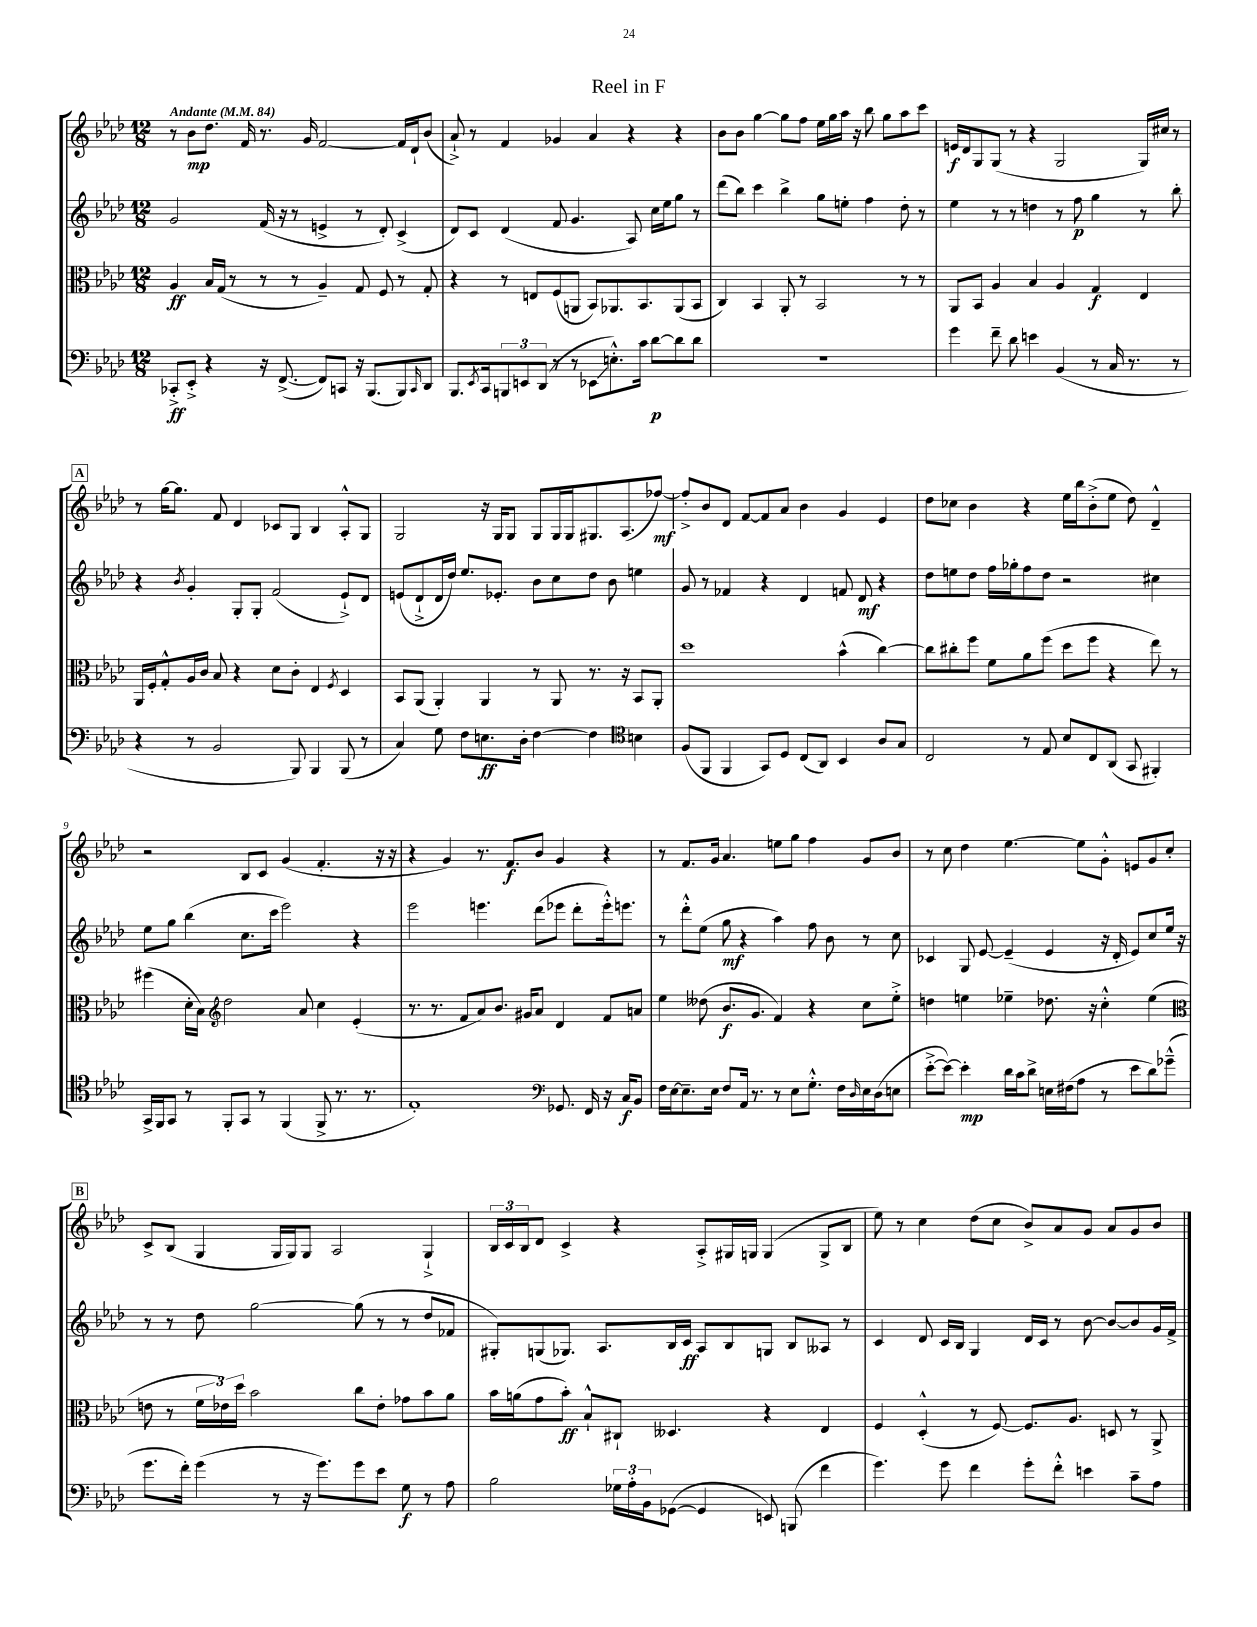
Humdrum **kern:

**kern	**kern	**kern	**kern
*staff4	*staff3	*staff2	*staff1
*clefF4	*clefC3	*clefG2	*clefG2
*k[b-e-a-d-]	*k[b-e-a-d-]	*k[b-e-a-d-]	*k[b-e-a-d-]
*M12/8	*M12/8	*M12/8	*M12/8
*MM84	*MM84	*MM84	*MM84
8CC-'^/L	4A-/	2g/	8r
8EE-'^/J	.	.	8b-\L
4r	16B-/LL	.	8.dd-\J
.	(16G/JJ	.	.
.	8r	.	.
.	.	.	16f/
16r	8r	(16f/	8.r
([8.FF^/	.	16r	.
.	8r	8r	.
.	.	.	16g/
8FF/]L)	4A-~/)	4e^/	[2f/
8CC/J	.	.	.
16r	8G/	8r	.
(8.BBB-/L	.	.	.
.	8F/	8d-'/)	.
8BBB-/)	8r	(4c^/	16f/]LL
.	.	.	16d-`/J
16qqCC/	.	.	.
8DD-/J	8G'/	.	(8b-/J
=	=	=	=
8.BBB-/L	4r	8d-/L)	8a-`^/)
.	.	8c/J	8r
8qEE-/	.	.	.
16CC/k	.	.	.
12BBB/	8r	(4d-/	4f/
12EE/	.	.	.
.	8E/L	.	.
(12DD-/J	.	.	.
8r	(8F/	8f/	4g-/
8r	8AA/J	4.g/	.
8EE-\L	8BB-/L)	.	4a-/
8.E'^^\)	8.AA-/	.	.
.	.	8A-/)	4r
16c\Jk	8.BB-/	.	.
[8d-\L	.	16cc\LL	.
.	.	16ee-\J	.
8d-\]	(8AA-/	8gg\J	4r
8d-\J	8BB-/J	8r	.
=	=	=	=
1.r	4C/)	(8ddd-\L	8b-\L
.	.	8bb-\J)	8b-\J
.	4BB-/	4ccc\	[4gg\
.	8AA-'/	4bb-^\	8gg\]L
.	8r	.	8ff\J
.	2BB-/	8gg\L	16ee-\LL
.	.	.	16gg\
.	.	8ee'\J	16aa-\JJ
.	.	.	16r
.	.	4ff\	8bb-\
.	.	.	8gg\L
.	8r	8dd-'\	8aa-\
.	8r	8r	8ccc\J
=	=	=	=
4g\	8AA-/L	4ee-\	16e/LL
.	.	.	16d-/J
.	8BB-/J	.	8G/
8f~\	4A-/	8r	(8G/J
8d-\	.	8r	8r
4e\	4B-/	4dd\	4r
(4BB-/	4A-/	8r	2G/
.	.	8ff\	.
8r	4G/	4gg\	.
16C/	.	.	.
8.r	.	.	.
.	4E-/	8r	16G/LL)
.	.	.	16cc#/JJ
8r	.	8bb-'\	8r
=	=	=	=
4r	16AA-/LL	4r	8r
.	16F'/J	.	.
.	8G'^^/	.	[16gg\LK
.	.	.	8.gg\]J
.	.	8qb-/	.
8r	16A-/L	4g'/	.
.	16c/JJ	.	.
2BB-/	8B-/	.	8f/
.	4r	8G'/L	4d-/
.	.	8G'/J	.
.	8d-\L	(2f/	8c-/L
8BBB-/)	8c'\J	.	8G/J
4BBB-/	4E-/	.	4B-/
.	8qF/	.	.
(8BBB-/	4D-/	8e-`^/L)	8A-'^^/L
8r	.	8d-/J	8G/J
=	=	=	=
4C/)	8BB-/L	(8e/L	2G/
.	(8AA-/J	8d-`^/	.
8G\	4AA-'/)	16d-/L	.
.	.	16dd-/JJ)	.
8F\L	.	8.ee-/L	.
8.E\	4AA-/	.	16r
.	.	8.e-'/J	16G/LK
.	.	.	8G/J
16D-'\Jk	.	.	.
[4F\	8r	8b-\L	8G/L
.	8AA-/	8cc\	16G/L
.	.	.	16G/J
4F\]	8.r	8dd-\J	8.G#/
.	.	8b-\	.
.	16r	.	(8.A-/
*clefC4	*	*	*
4B\	8BB-/L	4ee\	.
.	8AA-'/J	.	[8ff-/J)
=	=	=	=
(8F/L	1dd-	8g/	8ff-'^/]L
8FF/J	.	8r	8b-/
4FF/	.	4f-/	8d-/J
.	.	.	[8f/L
8GG/L)	.	4r	8f/]
8D-/J	.	.	8a-/J
(8C/L	.	4d-/	4b-\
8AA-/J)	.	.	.
4BB-/	(4b-^^\	8f/	4g/
.	.	8d-/	.
8A-/L	[4cc\)	4r	4e-/
8G/J	.	.	.
=	=	=	=
2C/	8cc\]L	8dd-\L	8dd-\L
.	8cc#'\	8ee\	8cc-\J
.	8ff\J	8dd-\J	4b-\
.	8f\L	16ff\LL	.
.	.	16gg-'\J	.
8r	8a-\	8ff\	4r
8E-/	(8ff\J	8dd-\J	.
8B-/L	8dd-\L	2r	16ee-\LL
.	.	.	16bb-\J
8C/	8ff\J	.	(8b-'^\
(8AA-/J	4r	.	8ee-\J
8GG/	.	.	8dd-\)
4FF#'/)	8ee-\)	4cc#\	4d-~^^/
.	8r	.	.
=	=	=	=
16GG^/LL	(4ff#\	8ee-\L	2r
16FF/J	.	.	.
8GG/J	.	8gg\J	.
8r	16d-'\LL	(4bb-\	.
.	16B-\JJ)	.	.
*	*clefG2	*	*
8FF'/L	2dd-\	.	.
8GG/J	.	8.cc\L	8B-/L
8r	.	.	8c/J
.	.	16ccc\Jk	.
(4FF/	.	2eee-\)	(4g/
.	8a-/	.	.
8FF^/	4cc\	.	4.f'/
8.r	.	.	.
.	(4e-'/	4r	.
8.r	.	.	.
.	.	.	16r
.	.	.	16r
=	=	=	=
1E-')	8.r	2eee-\	4r
.	8.r	.	.
.	.	.	4g/)
.	8f/L	.	.
.	8a-/)	4.eee\	8.r
.	8.b-/J	.	.
.	.	.	8.f/L
.	16g#/LK	.	.
.	8a-/J	(8ddd-\L	8b-/J
*clefF4	*	*	*
8.GG-/	4d-/	8eee-\J	4g/
.	.	8ddd-'\L	.
16FF/	.	.	.
16r	8f/L	16eee-'^^\k)	4r
16C/LK	.	8.eee\J	.
8BB-/J	8a/J	.	.
=	=	=	=
16F\LL	4ee-\	8r	8r
[16E-\J	.	.	.
8.E-~\]	.	8ddd-'^^\L	8.f/L
.	(8dd--\	(8ee-\J	.
16E-\Jk	.	.	16g/Jk
8F/L	8.b-/L	8gg\	4.a-/
16AA-/Jk	.	4r	.
8.r	8.g/J	.	.
8r	4f/)	4aa-\)	8ee\L
8E-\L	.	.	8gg\J
8.G'^^\J	4r	8ff\	4ff\
.	.	8b-\	.
16F\LL	.	.	.
16qqD-/	.	.	.
16E-\	8cc\L	8r	8g/L
(16D-\J	.	.	.
8E\J	8ee-'^\J	8cc\	8b-/J
=	=	=	=
[8e-'^\L	4dd\	4c-/	8r
8e-\_J)	.	.	8cc\
4e-'\]	4ee\	8G/	4dd-\
.	.	[8e-/	.
16d-\LL	4ee-~\	(4e-~/]	[4.ee-\
16c\J	.	.	.
8d-^\J	.	.	.
16E\LL	8.dd-\	4e-/	.
(16F#\J	.	.	.
8A-\J	.	.	8ee-\]L
.	16r	.	.
8r	4cc'^^\	16r	8g'^^\J
.	.	16d-'/	.
8e-\L	.	8e-/L)	8e/L
8d-\)	(4ee-\	8cc/	8g/
(8g-~^^\J	.	16ee-/Jk	8cc'/J
.	.	16r	.
=	=	=	=
*	*clefC3	*	*
8.g\L	8e\	8r	8c^/L
.	8r	8r	(8B-/J
16f'\Jk)	.	.	.
(4g\	24f\LL	8dd-\	4G/
.	24e-\)	.	.
.	24dd-\JJ	.	.
.	2b-\	[2gg\	.
8r	.	.	16G/LL
.	.	.	16G/J)
16r	.	.	8G/J
8.g\L)	.	.	.
.	.	.	2A-/
8g\	8cc\L	(8gg\]	.
8e-\J	8e-'\J	8r	.
8G\	8g-\L	8r	.
8r	8b-\	8dd-/L	4G`^/
8A-\	8a-\J	8f-/J	.
=	=	=	=
2B-\	16b-\LL	8G#'/L)	24B-/LL
.	.	.	24c/
.	(16a\J	.	.
.	.	.	24B-/J
.	8g\	(8G/	8d-/J
.	8b-'\J)	8.G-/J)	4c^/
.	8B-`^^/L	.	.
.	.	8.A-/L	.
24G-\LL	8C#`/J	.	4r
24A-'\	.	.	.
24BB-\J	.	.	.
([8GG-\J	4.D--/	16B-/L	.
.	.	16c/JJ	.
4GG-/]	.	8A-/L	8A-'^/L
.	.	8B-/	16G#/L
.	.	.	16G/JJ
8EE/)	4r	8G/J	(4G/
(8BBB/	.	8B-/L	.
4f\	4E-/	8A--/J	8G^/L
.	.	8r	8B-/J
=	=	=	=
4.g\)	4F/	4c/	8ee-\)
.	.	.	8r
.	(4D-'^^/	8d-/	4cc\
8g\	.	16c/LL	.
.	.	16B-/JJ	.
4f\	8r	4G/	(8dd-\L
.	[8F/)	.	8cc\J
8g'\L	8.F/]L	16d-/LL	8b-^/L)
.	.	16c/JJ	.
8f'^^\J	.	8r	8a-/
.	8.A-/J	.	.
4e\	.	[8b-\	8g/J
.	8D/	8b-/_L	8a-/L
8c~\L	8r	8b-/]	8g/
8A-\J	8AA-^/	16g/L	8b-/J
.	.	16f^/JJ	.
==	==	==	==
*-	*-	*-	*-
